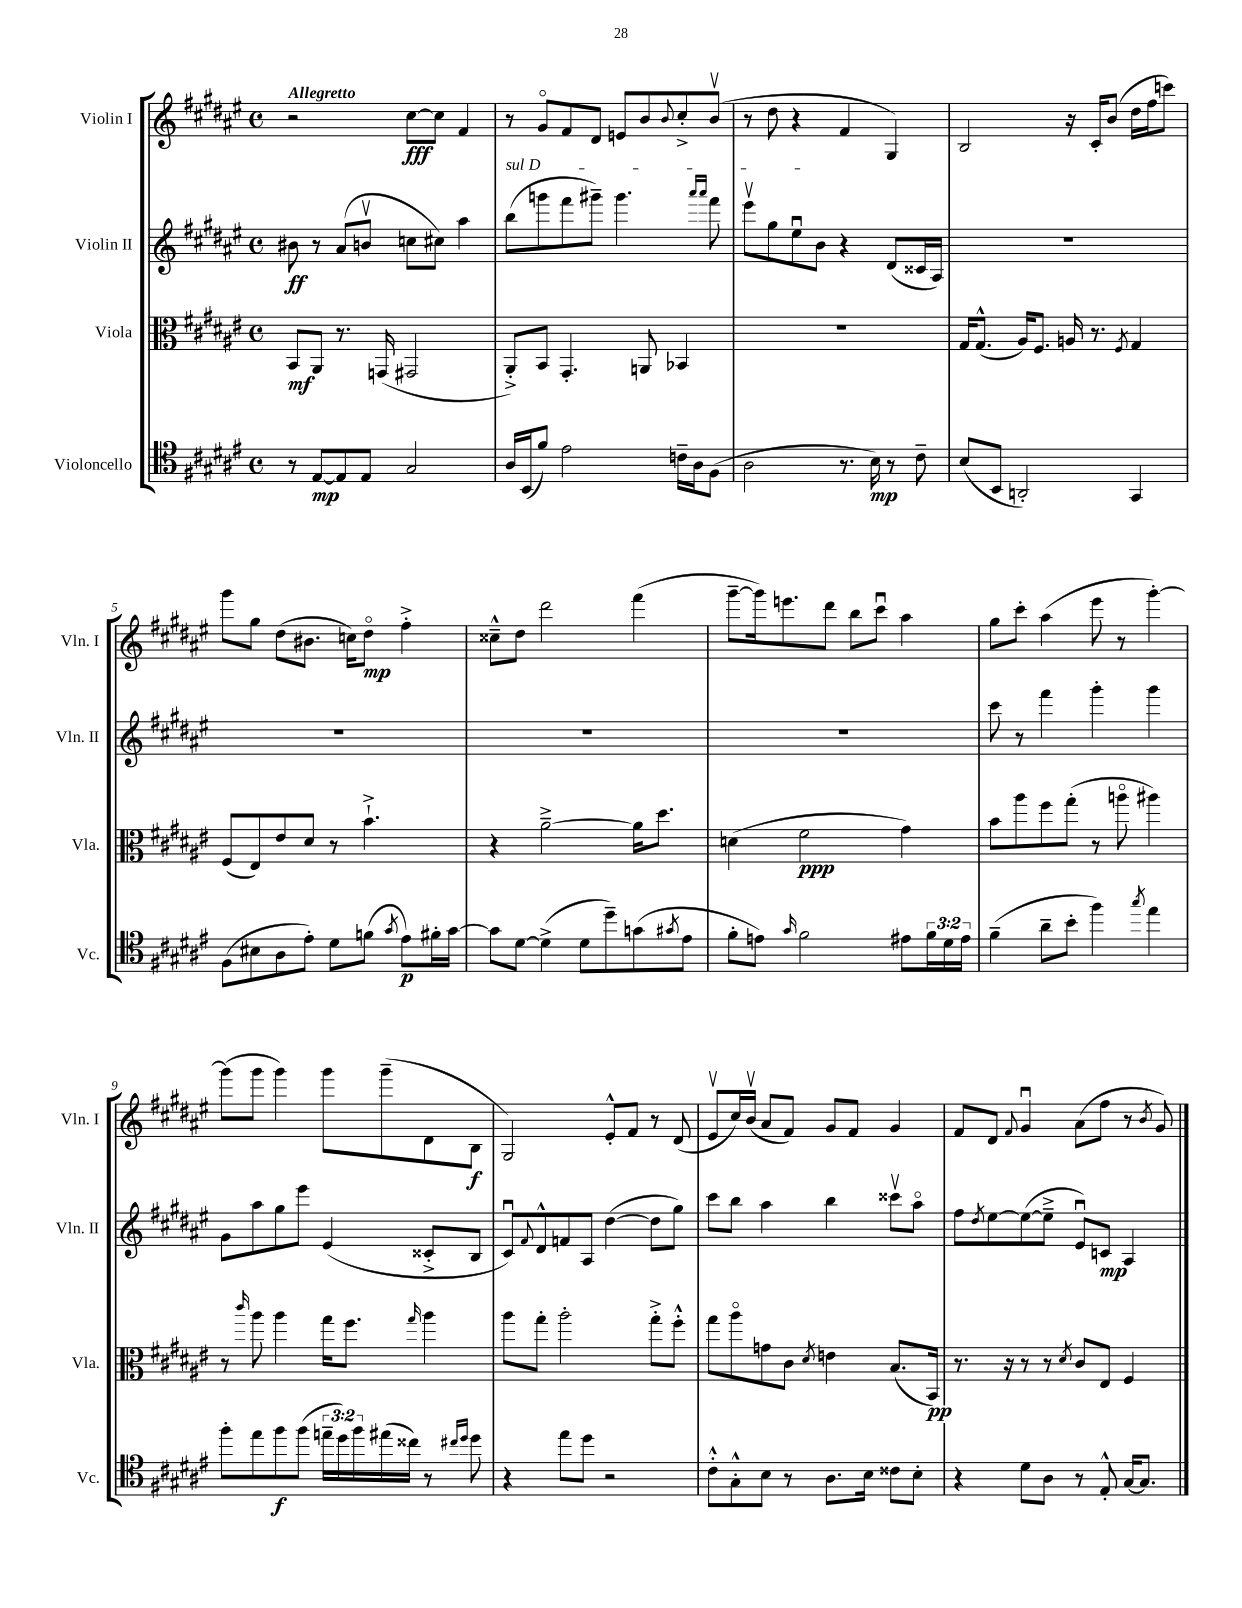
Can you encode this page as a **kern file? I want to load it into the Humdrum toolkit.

**kern	**kern	**kern	**kern
*staff4	*staff3	*staff2	*staff1
*clefC4	*clefC3	*clefG2	*clefG2
*k[f#c#g#d#a#e#]	*k[f#c#g#d#a#e#]	*k[f#c#g#d#a#e#]	*k[f#c#g#d#a#e#]
*M4/4	*M4/4	*M4/4	*M4/4
*met(c)	*met(c)	*met(c)	*met(c)
8r	8BB/L	8b#\	2r
[8E#/L	8AA#/J	8r	.
8E#/]	8.r	(8a#/L	.
8E#/J	.	8bv/J	.
.	(16GG/	.	.
2G#/	2GG#/	8cc\L	[8cc#\L
.	.	8cc#\J)	8cc#\]J
.	.	4aa#\	4f#/
=	=	=	=
16A#/LL	8AA#'^/L)	(8bb\L	8r
(16BB/J	.	.	.
8f#/J)	8BB/J	8ggg\	8g#o/L
2e#\	4.GG#'/	8fff#\	8f#/
.	.	8ggg#~\J)	8d#/J
.	.	4.ggg#\	8e/L
.	8AA/	.	8b/
.	.	.	8qqb/
16c~\LL	4BB-/	.	8cc#'^/
16A#\J	.	.	.
.	.	16qqaaa#/LL	.
.	.	16qqaaa#/JJ	.
(8F#\J	.	8fff#\	(8bv/J
=	=	=	=
2A#\	1r	8eee#v\L	8r
.	.	8gg#\	8dd#\
.	.	8ee#u\	4r
.	.	8b\J	.
8.r	.	4r	4f#/
16B\)	.	.	.
8r	.	(8d#/L	4G#/)
8c#~\	.	16c##/L	.
.	.	16A#/JJ)	.
=	=	=	=
(8B/L	16G#/LK	1r	2B/
.	(8.G#^^/J	.	.
8BB/J	.	.	.
2AA'/)	16A#/LK)	.	.
.	8.F#/J	.	.
.	16A/	.	16r
.	8.r	.	16c#'/LK
.	.	.	(8b/J
.	8qF#/	.	.
4GG#/	4G#/	.	16dd#\LL
.	.	.	16ff#\J
.	.	.	8ccc\J)
=	=	=	=
(8F#\L	(8F#/L	1r	8ggg#\L
8B#\	8E#/)	.	8gg#\J
8A#\	8e#/	.	(8dd#\L
8e#'\J)	8d#/J	.	8.b#\J
8d#\L	8r	.	.
.	.	.	16cc\LK)
(8f\J	4.b`^\	.	8dd#o\J
8qg#/	.	.	.
8e#\L)	.	.	4ff#'^\
16f#'\L	.	.	.
[16g#\JJ	.	.	.
=	=	=	=
8g#\]L	4r	1r	8cc##~^^\L
[8d#\J	.	.	8dd#\J
(4d#^\]	[2a#~^\	.	2ddd#\
8d#\L	.	.	.
8dd#~\)	.	.	.
(8g\	16a#\]LK	.	(4fff#\
.	8.dd#\J	.	.
8qg#/	.	.	.
8e#\J	.	.	.
=	=	=	=
8f#'\L	(4d\	1r	[8ggg#~\L
8e\J)	.	.	16ggg#\]k)
.	.	.	8.eee\
16qqg#/	.	.	.
2f#\	2f#\	.	.
.	.	.	8ddd#\J
.	.	.	8bb\L
.	.	.	8ccc#u\J
8e#\L	4g#\)	.	4aa#\
24f#\L	.	.	.
24d#\	.	.	.
24e#\JJ	.	.	.
=	=	=	=
(4f#~\	8b\L	8ccc#\	8gg#\L
.	8aa#\	8r	8ccc#'\J
8a#~\L	8ff#\	4fff#\	(4aa#\
8b'\J	(8gg#'\J	.	.
4ff#\)	8r	4ggg#'\	8eee#\
.	8aao\	.	8r
8qgg#/	.	.	.
4ee#\	4aa#\)	4ggg#\	[4ggg#'\)
=	=	=	=
8ff#'\L	8r	8g#\L	(8ggg#\]L
.	16qqccc#/	.	.
8ee#\	8aa#\	8aa#\	8ggg#\J
8ff#\	4aa#\	8gg#\	4ggg#\)
(8ff#\J	.	8eee#\J	.
24ee~\LL	16gg#\LK	(4e#/	8ggg#\L
24dd#\)	.	.	.
.	8.ff#\J	.	.
24ff#\	.	.	.
(16ee#\	.	.	(8ggg#~\
16cc##\JJ)	.	.	.
.	16qqgg#/	.	.
8r	4aa#\	8c##'^/L	8d#\
16qqcc#/LL	.	.	.
16qqdd#/JJ	.	.	.
8dd#\	.	8B/J	8B\J
=	=	=	=
4r	8aa#\L	8c#u/L)	2G#/)
.	.	8qqf#/	.
.	8gg#'\J	8d#^^/	.
8ee#\L	2aa#'\	8f/	.
8dd#\J	.	8A#/J	.
2r	.	([4dd#\	8e#'^^/L
.	.	.	8f#/J
.	8gg#'^\L	8dd#\]L	8r
.	8ff#'^^\J	8gg#\J)	(8d#/
=	=	=	=
8c#'^^\L	8gg#\L	8ccc#\L	8e#v/L
8G#'^^\	8aa#o\	8bb\J	16cc#/L)
.	.	.	(16bv/JJ
8B\J	8g\	4aa#\	8a#/L
8r	8c#\J	.	8f#/J)
.	8qd#/	.	.
8.A#\L	4e\	4bb\	8g#/L
.	.	.	8f#/J
16B\Jk	.	.	.
8c##\L	(8.B/L	8ccc##v\L	4g#/
8B'\J	.	8aa#o\J	.
.	16BB/Jk)	.	.
=	=	=	=
4r	8.r	8ff#\L	8f#/L
.	.	8qdd#/	.
.	.	[8ee#\	8d#/J
.	16r	.	.
.	.	.	8qqf#/
8d#\L	8r	(8ee#\_	4g#u/
8A#\J	8r	8ee#~^\]J	.
.	8qd#/	.	.
8r	8c#/L	8e#u/L)	(8a#\L
8E#'^^/	8E#/J	8c/J	8ff#\J
[16G#/LK	4F#/	4A#/	8r
8.G#/]J	.	.	.
.	.	.	8qb/
.	.	.	8g#/)
==	==	==	==
*-	*-	*-	*-
